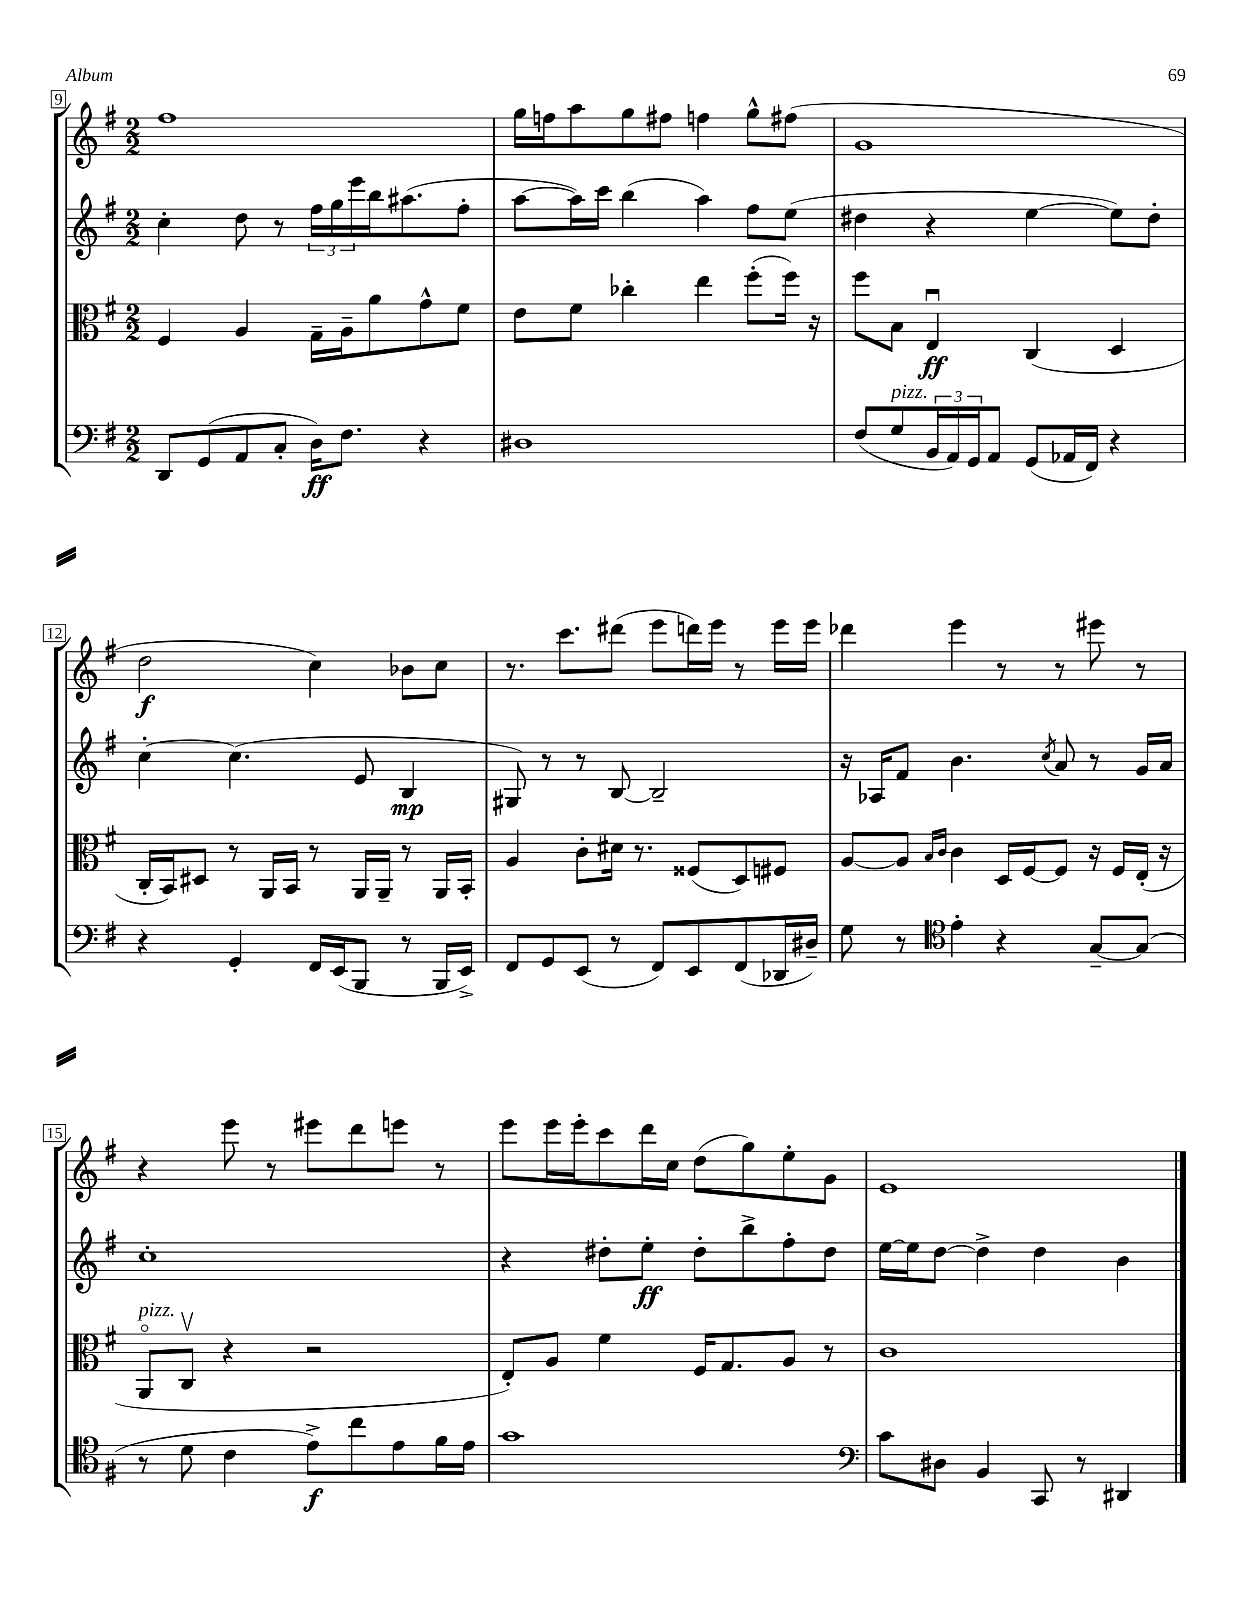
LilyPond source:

<<
\new StaffGroup <<
\new Staff = "s0" {
    \clef treble \key g \major \numericTimeSignature \time 2/2
    fis''1 |
    g''16 f''16 a''8 g''8 fis''8 f''4 g''8-^ fis''8( |
    g'1 |
    d''2\f c''4) bes'8 c''8 |
    r8. c'''8. dis'''8( e'''8 d'''16) e'''16 r8 e'''16 e'''16 |
    des'''4 e'''4 r8 r8 eis'''8 r8 |
    r4 e'''8 r8 eis'''8 d'''8 e'''8 r8 |
    e'''8 e'''16 e'''16-. c'''8 d'''16 c''16 d''8( g''8) e''8-. g'8 |
    e'1 \bar "|." |
}
\new Staff = "s1" {
    \clef treble \key g \major \numericTimeSignature \time 2/2
    c''4-. d''8 r8 \tuplet 3/2 { fis''16 g''16 e'''16 } b''16 ais''8.( fis''8-. |
    a''8~ a''16) c'''16 b''4( a''4) fis''8 e''8( |
    dis''4 r4 e''4~ e''8) dis''8-. |
    c''4~-. c''4.( e'8 b4\mp |
    gis8) r8 r8 b8~ b2-- |
    r16 aes16 fis'8 b'4. \acciaccatura { c''8 } a'8 r8 g'16 a'16 |
    c''1-. |
    r4 dis''8-. e''8-.\ff dis''8-. b''8-> fis''8-. dis''8 |
    e''16~ e''16 d''8~ d''4-> d''4 b'4 \bar "|." |
}
\new Staff = "s2" {
    \clef alto \key g \major \numericTimeSignature \time 2/2
    fis4 a4 g16-- a16-- a'8 g'8-^ fis'8 |
    e'8 fis'8 ces''4-. e''4 fis''8-.( fis''16) r16 |
    fis''8 b8 e4\downbow\ff c4( d4 |
    c16-. b,16) dis8 r8 a,16 b,16 r8 a,16 a,16-- r8 a,16 b,16-. |
    a4 c'8-. dis'16 r8. fisis8( d8) fis8 |
    a8~ a8 \grace { b16 c'16 } c'4 d16 fis16~ fis8 r16 fis16 e16-.( r16 |
    a,8\flageolet^\markup { \italic "pizz." } c8\upbow r4 r2 |
    e8-.) a8 fis'4 fis16 g8. a8 r8 |
    c'1 \bar "|." |
}
\new Staff = "s3" {
    \clef bass \key g \major \numericTimeSignature \time 2/2
    d,8 g,8( a,8 c8-. d16\ff) fis8. r4 |
    dis1 |
    fis8( g8^\markup { \italic "pizz." } \tuplet 3/2 { b,16 a,16) g,16 } a,8 g,8( aes,16 fis,16) r4 |
    r4 g,4-. fis,16 e,16( b,,8 r8 b,,16 e,16->) |
    fis,8 g,8 e,8( r8 fis,8) e,8 fis,8( des,16 dis16--) |
    g8 r8 \clef tenor e'4-. r4 g8~-- g8( |
    r8 d'8 c'4 e'8->\f) c''8 e'8 fis'16 e'16 |
    g'1 |
    \clef bass c'8 dis8 b,4 c,8 r8 dis,4 \bar "|." |
}
>>
>>
\layout { \context { \Score currentBarNumber = #9 \override BarNumber.stencil = #(make-stencil-boxer 0.1 0.3 ly:text-interface::print) } }
